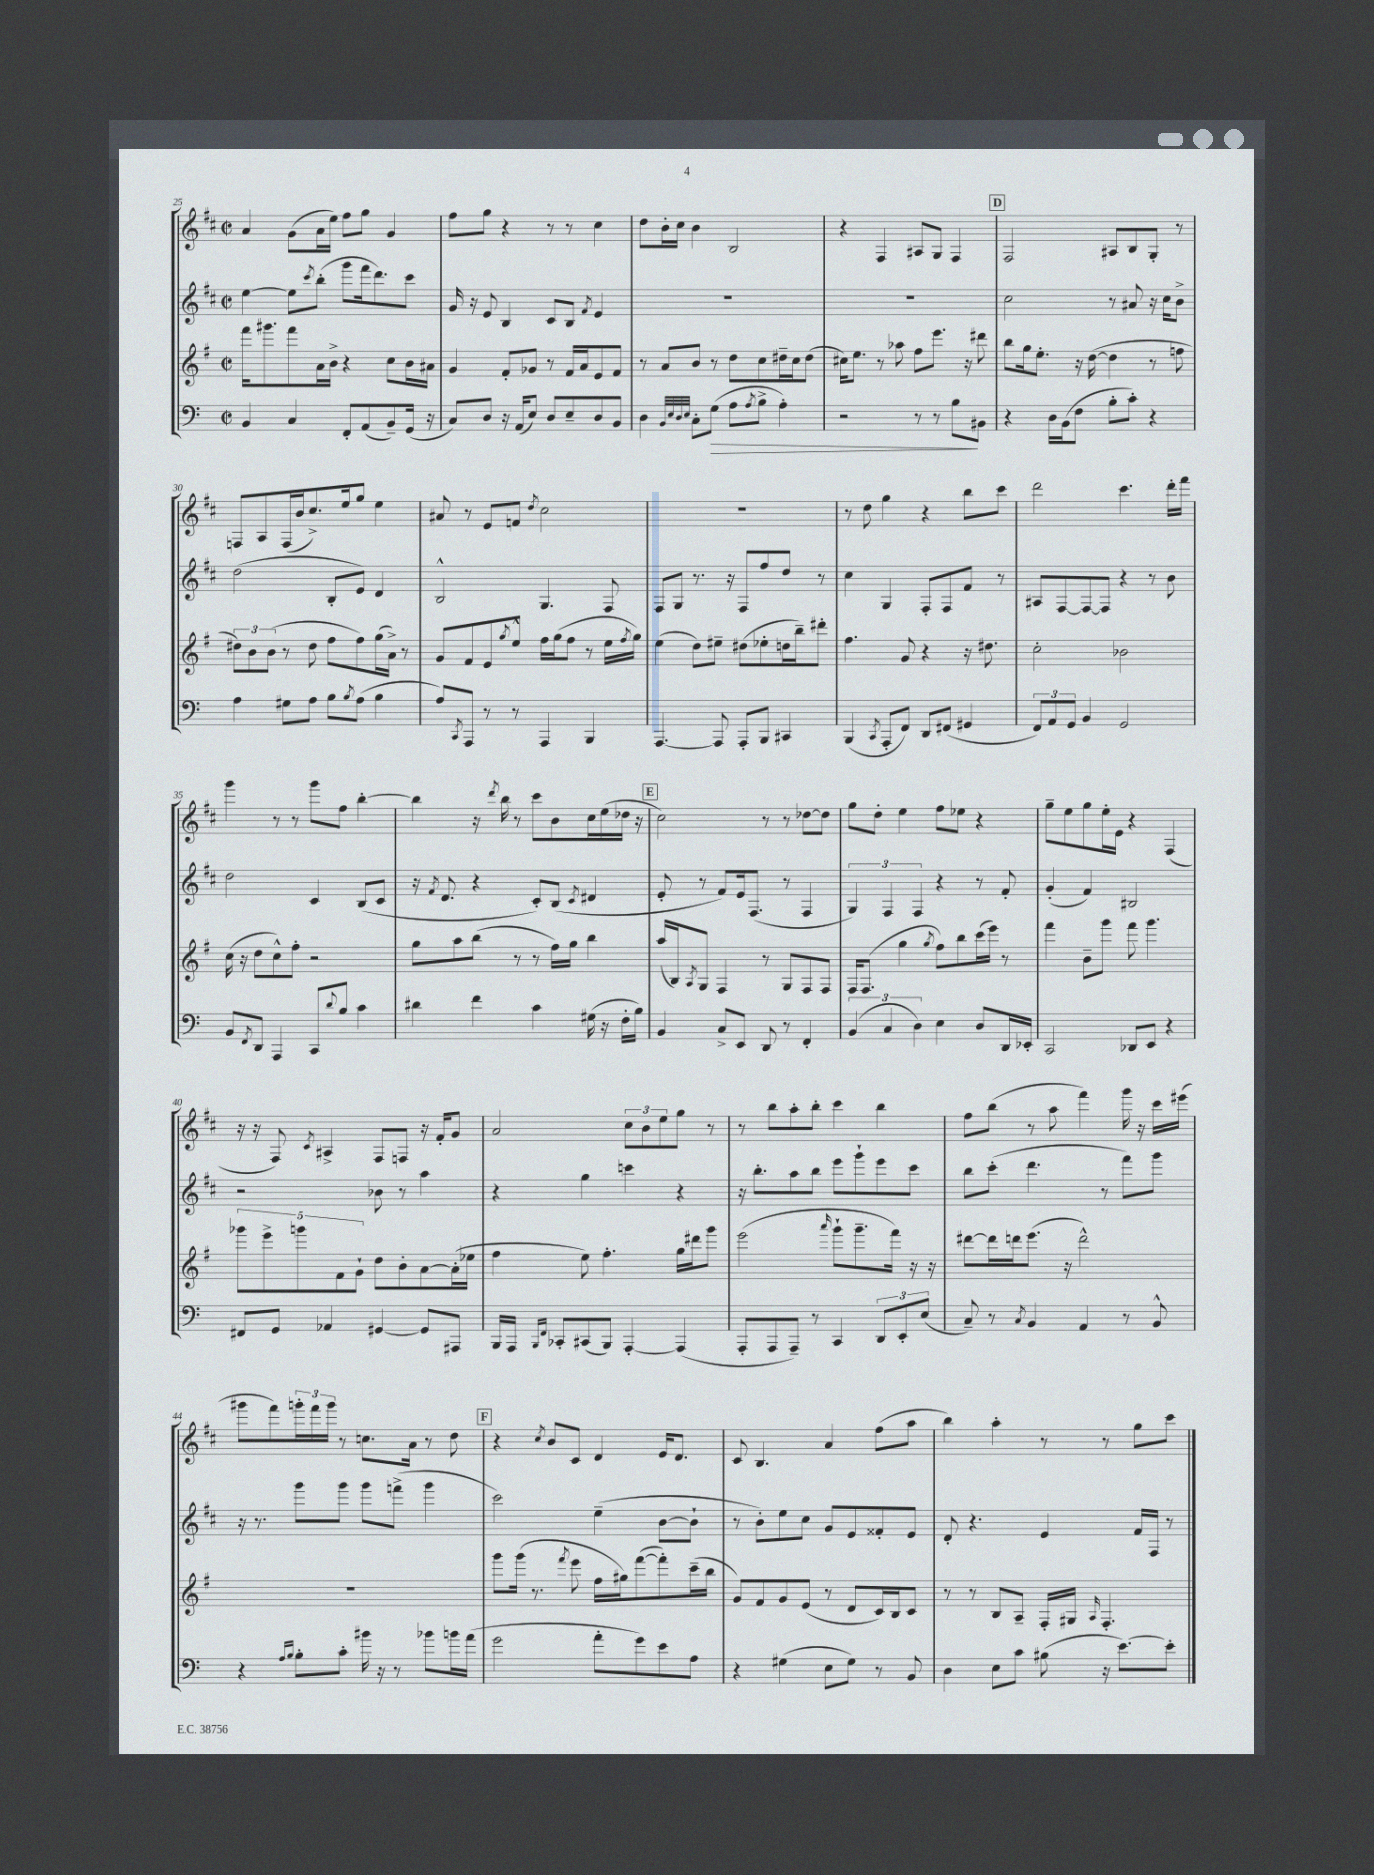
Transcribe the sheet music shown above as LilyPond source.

<<
\new StaffGroup <<
\new Staff = "s0" {
    \clef treble \key d \major \defaultTimeSignature \time 2/2
    a'4 g'8( a'16 e''16) fis''8 g''8 g'4 |
    fis''8 g''8 r4 r8 r8 cis''4 |
    d''8 b'16-. cis''16 b'4 b2 |
    r4 fis4 ais8 g8 fis4 |
    \mark \markup { \box "D" } fis2 ais8 b8 g8-. r8 |
    f8 a8 f16( b'16 cis''8.->) e''16 g''8 e''4 |
    ais'8 r8 e'8 f'8 \acciaccatura { d''8 } cis''2 |
    R1 |
    r8 d''8 g''4 r4 b''8 cis'''8 |
    d'''2 cis'''4. d'''16-. fis'''16 |
    g'''4 r8 r8 g'''8 fis''8 b''4~-. |
    b''4 r16 \acciaccatura { d'''8 } b''16 r8 cis'''8 b'8 cis''16 e''16( des''16 r16 |
    \mark \markup { \box "E" } cis''2) r8 r8 des''8~ des''8 |
    g''8 d''8-. e''4 fis''8 ees''8 r4 |
    g''8-- e''8 g''8 e''16-. e'16 r4 fis4( |
    r16 r16 fis8) \acciaccatura { cis'8 } ais4-> fis8 f8 r16 fis'16-. g'8 |
    a'2 \tuplet 3/2 { cis''8 b'8 e''8 } g''8 r8 |
    r8 b''8 a''8-. b''8-. cis'''4 b''4 |
    fis''8 b''8( r8 a''8 fis'''4) g'''16 r16 cis'''16 eis'''16( |
    gis'''8 fis'''8) \tuplet 3/2 { g'''16-. fis'''16 g'''16 } r8 c''8. a'16 r8 d''8 |
    \mark \markup { \box "F" } r4 \acciaccatura { cis''8 } b'8 cis'8 d'4 e'16 d'8. |
    cis'8 b4. a'4 fis''8( a''8 |
    b''4) a''4-. r8 r8 g''8 cis'''8 \bar "|." |
}
\new Staff = "s1" {
    \clef treble \key d \major \defaultTimeSignature \time 2/2
    e''4~ e''8 \acciaccatura { cis'''8 } b''8-.( g'''8 fis'''16 d'''8.) cis'''8 |
    g'16 r16 e'8 b4 cis'8 b8 \acciaccatura { fis'8 } e'4 |
    R1 |
    R1 |
    \mark \markup { \box "D" } cis''2 r8 ais'8 r16 cis''16 b'8-> |
    d''2( b8-. e'8) d'4 |
    b2-^ g4. fis8 |
    fis8 g8 r8. r16 fis8 fis''8 d''8 r8 |
    cis''4 g4 fis8-. fis8 fis'8 r8 |
    ais8 fis8~ fis8~ fis8 r4 r8 b'8 |
    d''2 cis'4 b8( cis'8 |
    r16 \acciaccatura { fis'8 } d'8. r4 cis'8-.) b8( \acciaccatura { cis'8 } dis'4 |
    \mark \markup { \box "E" } e'8-. r8 fis'8) e'16 fis8.( r8 fis4 |
    \tuplet 3/2 { g4) fis4 fis4 } r4 r8 fis'8-. |
    g'4-.( fis'4) bis2 |
    r2 bes'8 r8 a''4 |
    r4 g''4 c'''4 r4 |
    r16 b''8.-. a''8 b''8 e'''8 g'''8-! e'''8 cis'''8 |
    b''8 cis'''8-.( d'''4. r8 fis'''8) g'''8 |
    r16 r8. g'''8 g'''8 g'''8 f'''8->( g'''4 |
    \mark \markup { \box "F" } cis'''2) e''4--( b'8~ b'8-! |
    r8 b'8-.) e''8 cis''8 g'8 e'8 fisis'8-. e'8 |
    d'8-. r4. e'4 fis'16 fis16 r8 \bar "|." |
}
\new Staff = "s2" {
    \clef treble \key g \major \defaultTimeSignature \time 2/2
    fis'''16 gis'''8. fis'''8 a'16 b'16-> r4 c''8 b'16 ais'16 |
    g'4 fis'8-. ges'8 r8 fis'16 a'16 e'8 fis'8 |
    r8 a'8 b'8 r8 d''8 c''8 dis''16-- c''16 dis''8( |
    cis''16) e''8. r8 aes''8 fis''8 e'''8. r16 dis'''8 |
    \mark \markup { \box "D" } b''8 g''16 e''8.-. r16 d''16~( d''4 r8 f''8 |
    \tuplet 3/2 { dis''8) b'8 b'8( } r8 dis''8 fis''8 fis''8) g''16( a'16->) r8 |
    g'8 fis'8 e'8 \acciaccatura { g''8 } e''8-^ fis''16 g''16( fis''8 r8 e''16 \acciaccatura { fis''8 } g''16) |
    e''4( d''8) eis''8-- dis''8( ees''8-. d''16 b''16--) dis'''8-. |
    fis''4. g'8 r4 r16 dis''8. |
    c''2-. bes'2 |
    c''16( r16 d''8 c''8-^) fis''8-. r2 |
    g''8 a''8 b''8( r8 r8 fis''16) g''16 b''4 |
    \mark \markup { \box "E" } a''16( b16) \acciaccatura { a8 } g8 fis4 r8 g8 fis8 fis8 |
    fis16 fis8.( g''4 \acciaccatura { g''8 } fis''8) b''8 c'''16( e'''16) r8 |
    fis'''4 b'8-- g'''8 fis'''8 g'''4. |
    \tuplet 5/4 { ges'''8 e'''8-> g'''8 fis'8 g'8-! } d''8 b'8-. a'8~ a'16-.( ees''16 |
    fis''4 e''8) fis''4.-. g''16 dis'''16 g'''8 |
    e'''2( \grace { a'''16 } g'''8-! g'''8.-- fis'''16) r16 r16 |
    dis'''8~ dis'''16 d'''16 e'''8.( r16 d'''2-^) |
    R1 |
    \mark \markup { \box "F" } g'''8 g'''16( r8. \acciaccatura { fis'''8 } e'''8 fis''16 gis''16) fis'''8~( fis'''8-.) c'''16--( b''16 |
    g'8) fis'8 g'8 e'8( r8 d'8 c'16) b16 c'8 |
    r8 r8 b8 a8-- fis16-. gis16 \grace { a16 } fis4.-. \bar "|." |
}
\new Staff = "s3" {
    \clef bass \key c \major \defaultTimeSignature \time 2/2
    b,4 c4 f,8-. a,8( b,8--) g,16( r16 |
    c8) d8 r16 a,16( e8) d8 e8-- d8 b,8 |
    d4 \grace { b,32 e32 d32 e32 } c8-. g8\>( a8 \acciaccatura { a8 } b8-> a4-.) |
    r2 r8 r8 b8\! bis,8 |
    \mark \markup { \box "D" } r4 d16 b,16( f8 b8-. c'8-.) r4 |
    a4 gis8 a8 b8 \acciaccatura { b8 } a8( b4 |
    a8) \acciaccatura { c,8 } a,,8 r8 r8 a,,4 b,,4 |
    a,,4.~ a,,8 a,,8-. b,,8 cis,4 |
    b,,4( \acciaccatura { c,8 } a,,8-. f,8) d,8 fis,8( gis,4 |
    \tuplet 3/2 { f,8) a,8 g,8 } b,4 g,2 |
    b,8 \acciaccatura { f,8 } d,8 a,,4 c,8 \appoggiatura { d'8 } b8 c'4 |
    dis'4 f'4 c'4 gis16( r16 f16-. b16) |
    \mark \markup { \box "E" } b,4 c8-> e,8 d,8 r8 f,4-. |
    \tuplet 3/2 { b,4( c4 d4) } e4 d8 d,16 ees,16-. |
    c,2 des,8 e,8 r4 |
    fis,8 g,8 aes,4 gis,4~ gis,8 ais,,8 |
    b,,16 a,,16 \grace { b,,16 f,16 } ces,8-. cis,8( b,,8) a,,4~-. a,,4( |
    a,,8-. a,,8 a,,8--) r8 c,4 \tuplet 3/2 { d,8 e,8-. e8( } |
    c8--) r8 \acciaccatura { c8 } b,4 a,4 r8 b,8-^ |
    r4 \grace { a16 b16 } b8-. c'8-. bis'16 r16 r8 bes'8 b'16 a'16( |
    \mark \markup { \box "F" } g'2 a'8-. g'8) e'8 a8 |
    r4 gis4( e8 gis8) r8 b,8 |
    d4 e8 c'8 bis8( r16 e'8.~) e'8-. \bar "|." |
}
>>
>>
\layout { \context { \Score currentBarNumber = #25 } }
